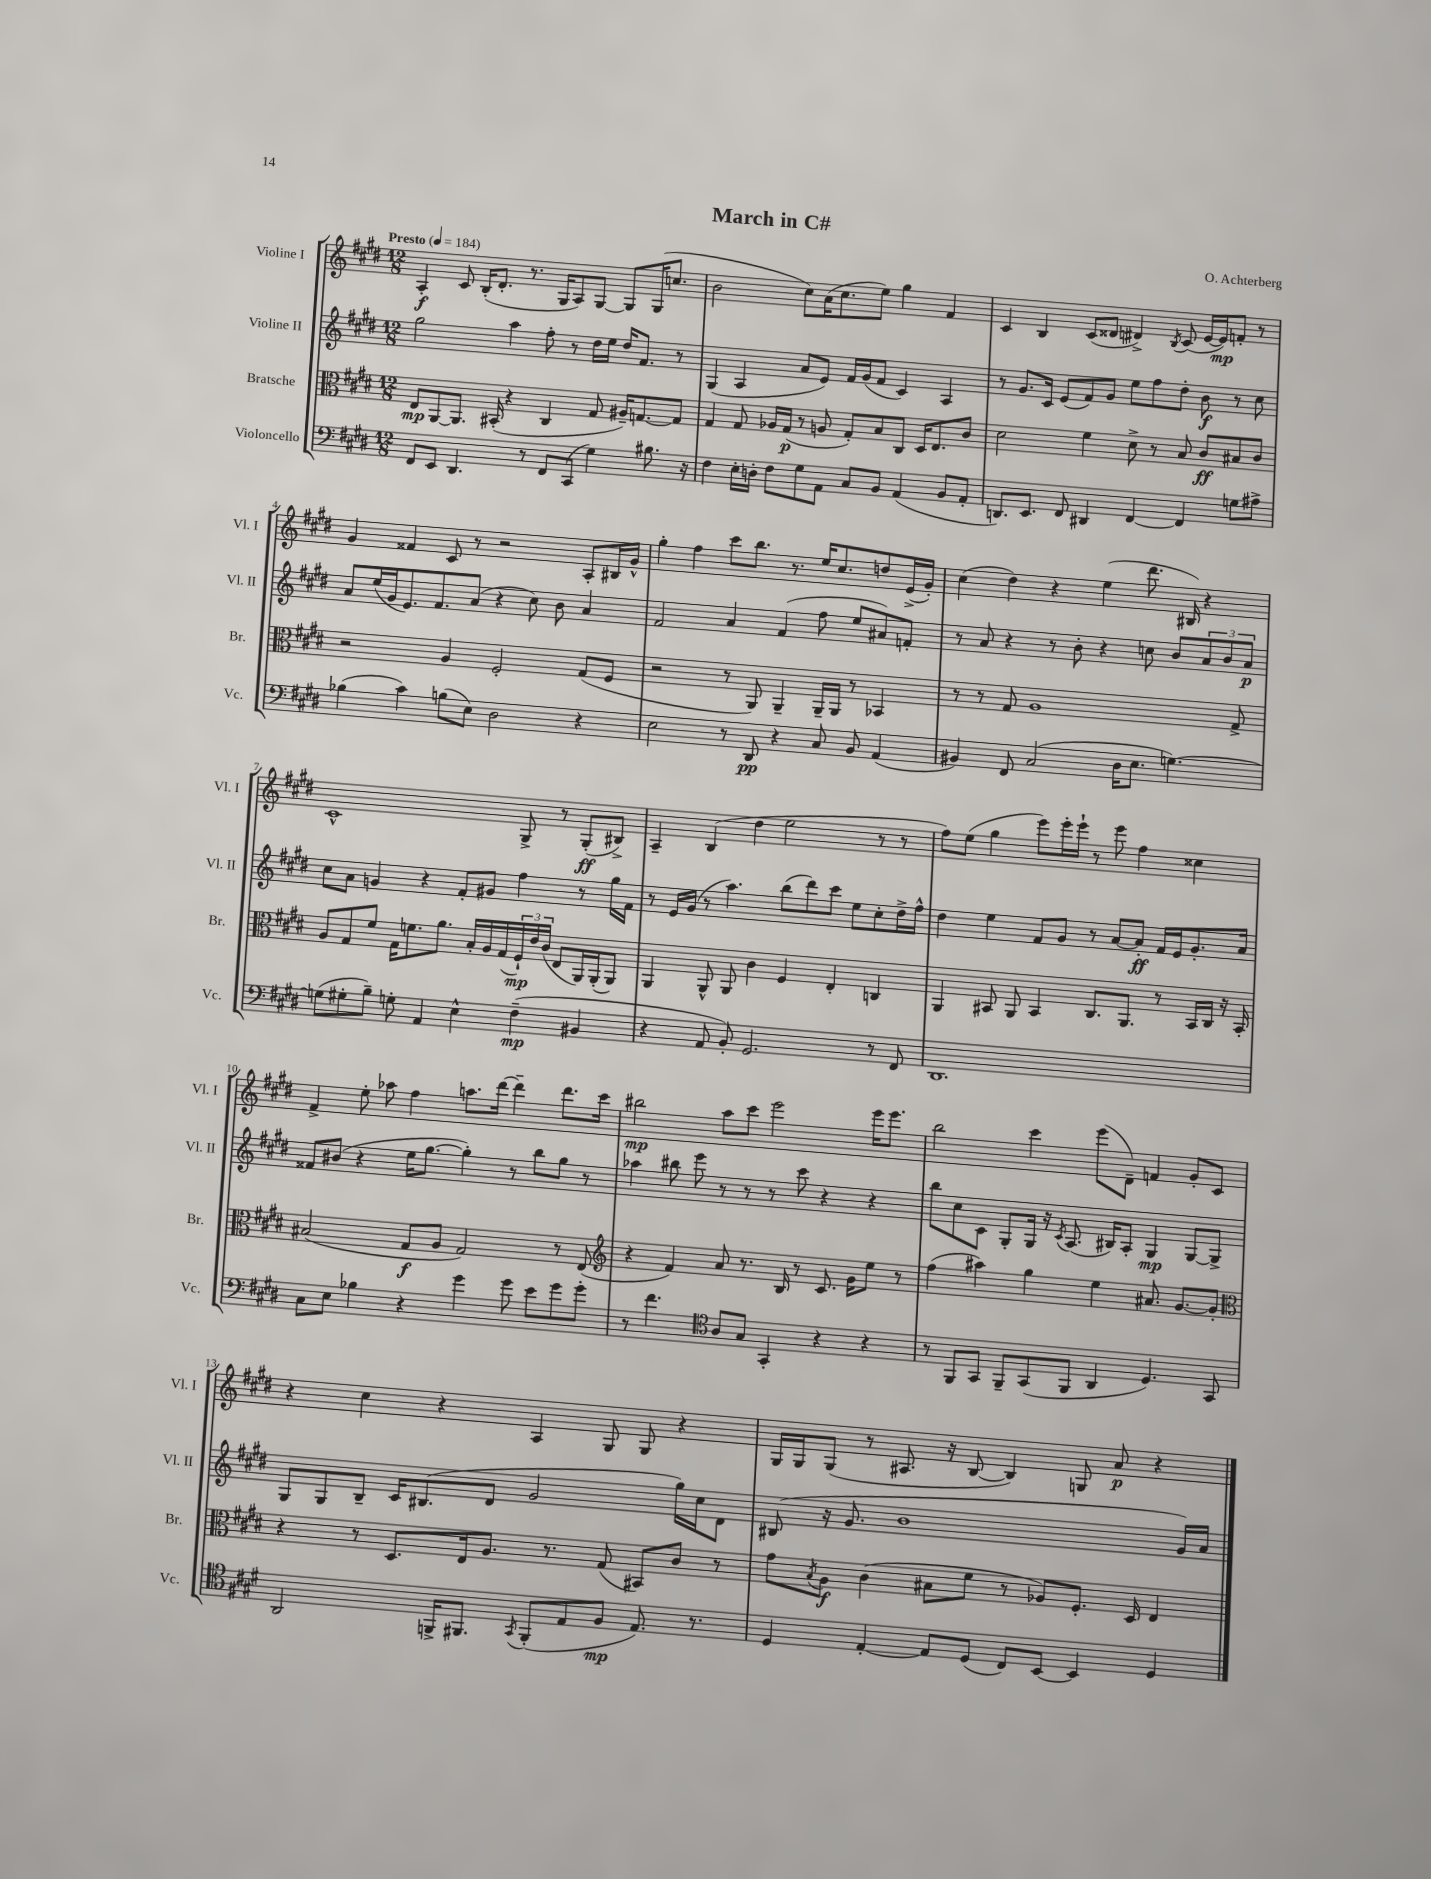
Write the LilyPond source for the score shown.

\header { title = "March in C#" composer = "O. Achterberg" }
<<
\new StaffGroup <<
\new Staff = "s0" \with { instrumentName = "Violine I" shortInstrumentName = "Vl. I" } {
    \clef treble \key e \major \numericTimeSignature \time 12/8 \tempo "Presto" 4 = 184
    a4-.\f cis'8 b16-.( dis'8.-. r8. gis16 a8) gis8~ gis8 gis16( c''8. |
    b'2 cis''8) a'16( cis''8. e''8) gis''4 fis'4 |
    cis'4 b4 cis'8( disis'8 dis'4->) \acciaccatura { b8 } cis'8( e'16~ e'16\mp) f'8-. r8 |
    gis'4 fisis'4 cis'8 r8 r2 a8-. bis16 gis'16-^ |
    gis''4-. fis''4 cis'''8 b''8. r8. e''16 cis''8. d''8 e'16->( gis'16-.) |
    cis''4( dis''4) r4 e''4( dis'''8. bis16) r4 |
    cis'1-^ gis8-> r8 gis8-.\ff( bis8->) |
    a4-- b4( dis''4 e''2 r8 r8 |
    fis''8) e''8( gis''4 e'''8) e'''16-. e'''16-! r8 e'''8 fis''4 cisis''4 |
    fis'4-> e''8-. aes''8 fis''4 a''8. dis'''16~ dis'''4-- dis'''8. cis'''16 |
    bis''2\mp a''8 cis'''8 e'''2 e'''16 e'''8. |
    b''2 cis'''4 e'''8( dis'8--) f'4 gis'8-. cis'8 |
    r4 cis''4 r4 a4 gis8 gis8 r4 |
    gis16 gis16 gis8( r8 ais8. r16 b8~ b4) g8 a'8\p r4 \bar "|." |
}
\new Staff = "s1" \with { instrumentName = "Violine II" shortInstrumentName = "Vl. II" } {
    \clef treble \key e \major \numericTimeSignature \time 12/8
    gis''2 a''4 fis''8-. r8 dis''16 e''16 dis''16 fis'8. r8 |
    gis4( a4 a'8 e'8) fis'16 gis'16( fis'8 cis'4) a4 |
    r8 gis'8. cis'16 e'8( fis'8) gis'8 e''8 fis''8 dis''8-. b'8\f r8 cis''8 |
    a'8 e''16( gis'16 e'8.) fis'8. a'8( r4 cis''8) b'8 a'4 |
    fis'2 a'4 fis'4( fis''8 e''8 ais'8) f'8-. |
    r8 a'8 r4 r8 b'8-. r4 c''8 b'8 \tuplet 3/2 { a'8 b'8 a'8\p } |
    cis''8 a'8 g'4 r4 fis'8-. gis'8 fis''4 r8 gis''16 fis'16 |
    r8 e'16 gis'16( r8 a''4.) b''8( dis'''8) cis'''8 e''8 cis''8-. dis''16-> fis''16-^ |
    dis''4 e''4 fis'8 gis'8 r8 a'8~ a'8-.\ff fis'16 e'16 gis'8.-. a'16 |
    fisis'8 bis'8( r4 e''16 gis''8.~ gis''4-.) r8 b''8 gis''8 r8 |
    aes''4 bis''8 e'''8 r8 r8 r8 cis'''8 r4 r4 |
    b''8 cis''8 cis'8 gis8-. gis16 r16 \acciaccatura { cis'8 } a8.( bis16) a8-. gis4\mp gis8~ gis8-> |
    gis8 gis8 b8-- cis'16 bis8.( dis'8 gis'2 gis''16) cis''16 dis'8 |
    bis8( r16 gis'8. b'1 gis'16) a'16 \bar "|." |
}
\new Staff = "s2" \with { instrumentName = "Bratsche" shortInstrumentName = "Br." } {
    \clef alto \key e \major \numericTimeSignature \time 12/8
    e8\mp a,8~ a,8. bis,16-.( r4 cis4 gis8 ais16--) g8.~ g8 |
    gis4 gis8 aes16 gis16\p( r8 a8 gis8-.) b8 cis8 dis16 e8. cis'8 |
    dis'2 fis'4 dis'8-> r8 b8 cis'8\ff bis8 cis'8 |
    r2 a4 fis2-. gis8( fis8 |
    r2 r8 a,8) a,4-- a,16-- a,16 r8 bes,4 |
    r8 r8 gis8 a1 gis8-> |
    a8 gis8 fis'8 gis16 f'8. a'8. b16-. a16 gis16( \tuplet 3/2 { fis16-!\mp) e'16 cis'16( } e8 a,16) a,16-.( a,8) |
    a,4 a,8-^ a,8 cis'4 fis4 e4-. c4 |
    a,4 bis,8 a,8 bis,4 cis8. a,8. r8 bis,16 cis16 r16 bis,16-. |
    bis2( gis8\f a8 gis2) r8 e8( |
    \clef treble r4 fis'4) a'8 r8. b16 r8 cis'8. gis'16 e''8 r8 |
    fis''4( ais''4) gis''4 e''4 ais'8. gis'8.~ gis'8-. |
    \clef alto r4 r8 dis8. e16 a8. r8. gis8( bis,8) cis'8 r8 |
    gis'8 \acciaccatura { b8 } a8\f cis'4( bis8 fis'8 r8 aes8) fis8.-. dis16 e4 \bar "|." |
}
\new Staff = "s3" \with { instrumentName = "Violoncello" shortInstrumentName = "Vc." } {
    \clef bass \key e \major \numericTimeSignature \time 12/8
    fis,8 e,8 dis,4. r8 fis,8 cis,8( gis4) bis8. r16 |
    fis4 e16-. d16-. fis8 gis8 a,8 cis8 b,8 a,4( b,8 a,8-. |
    d,8.) e,8. fis,8 dis,4 fis,4~ fis,4 g8 ais8-> |
    bes4( cis'4) b8( e8) dis2 r4 |
    e2 r8 dis,8\pp r4 cis8 b,8 a,4( |
    bis,4) fis,8 cis2( dis16 e8. g4.~) |
    g8( gis8-. b8--) g8-. a,4 e4-^ fis4--\mp( bis,4 |
    r4 a,8 b,8-.) gis,2. r8 fis,8 |
    dis,1. |
    cis8 e8 bes4 r4 gis'4 gis'8 e'8 gis'8 gis'8-. |
    r8 fis'4. \clef tenor a8 gis8 gis,4-. r4 r4 |
    r8 fis,8 gis,8 fis,8-- gis,8( fis,8 a,4 dis4.) gis,8 |
    a,2 f,16-> fis,8. \acciaccatura { gis,8 } fis,8-.( e8 fis8\mp e8.) r8. |
    dis4 e4~-. e8 dis8( cis8) b,8~ b,4 dis4 \bar "|." |
}
>>
>>
